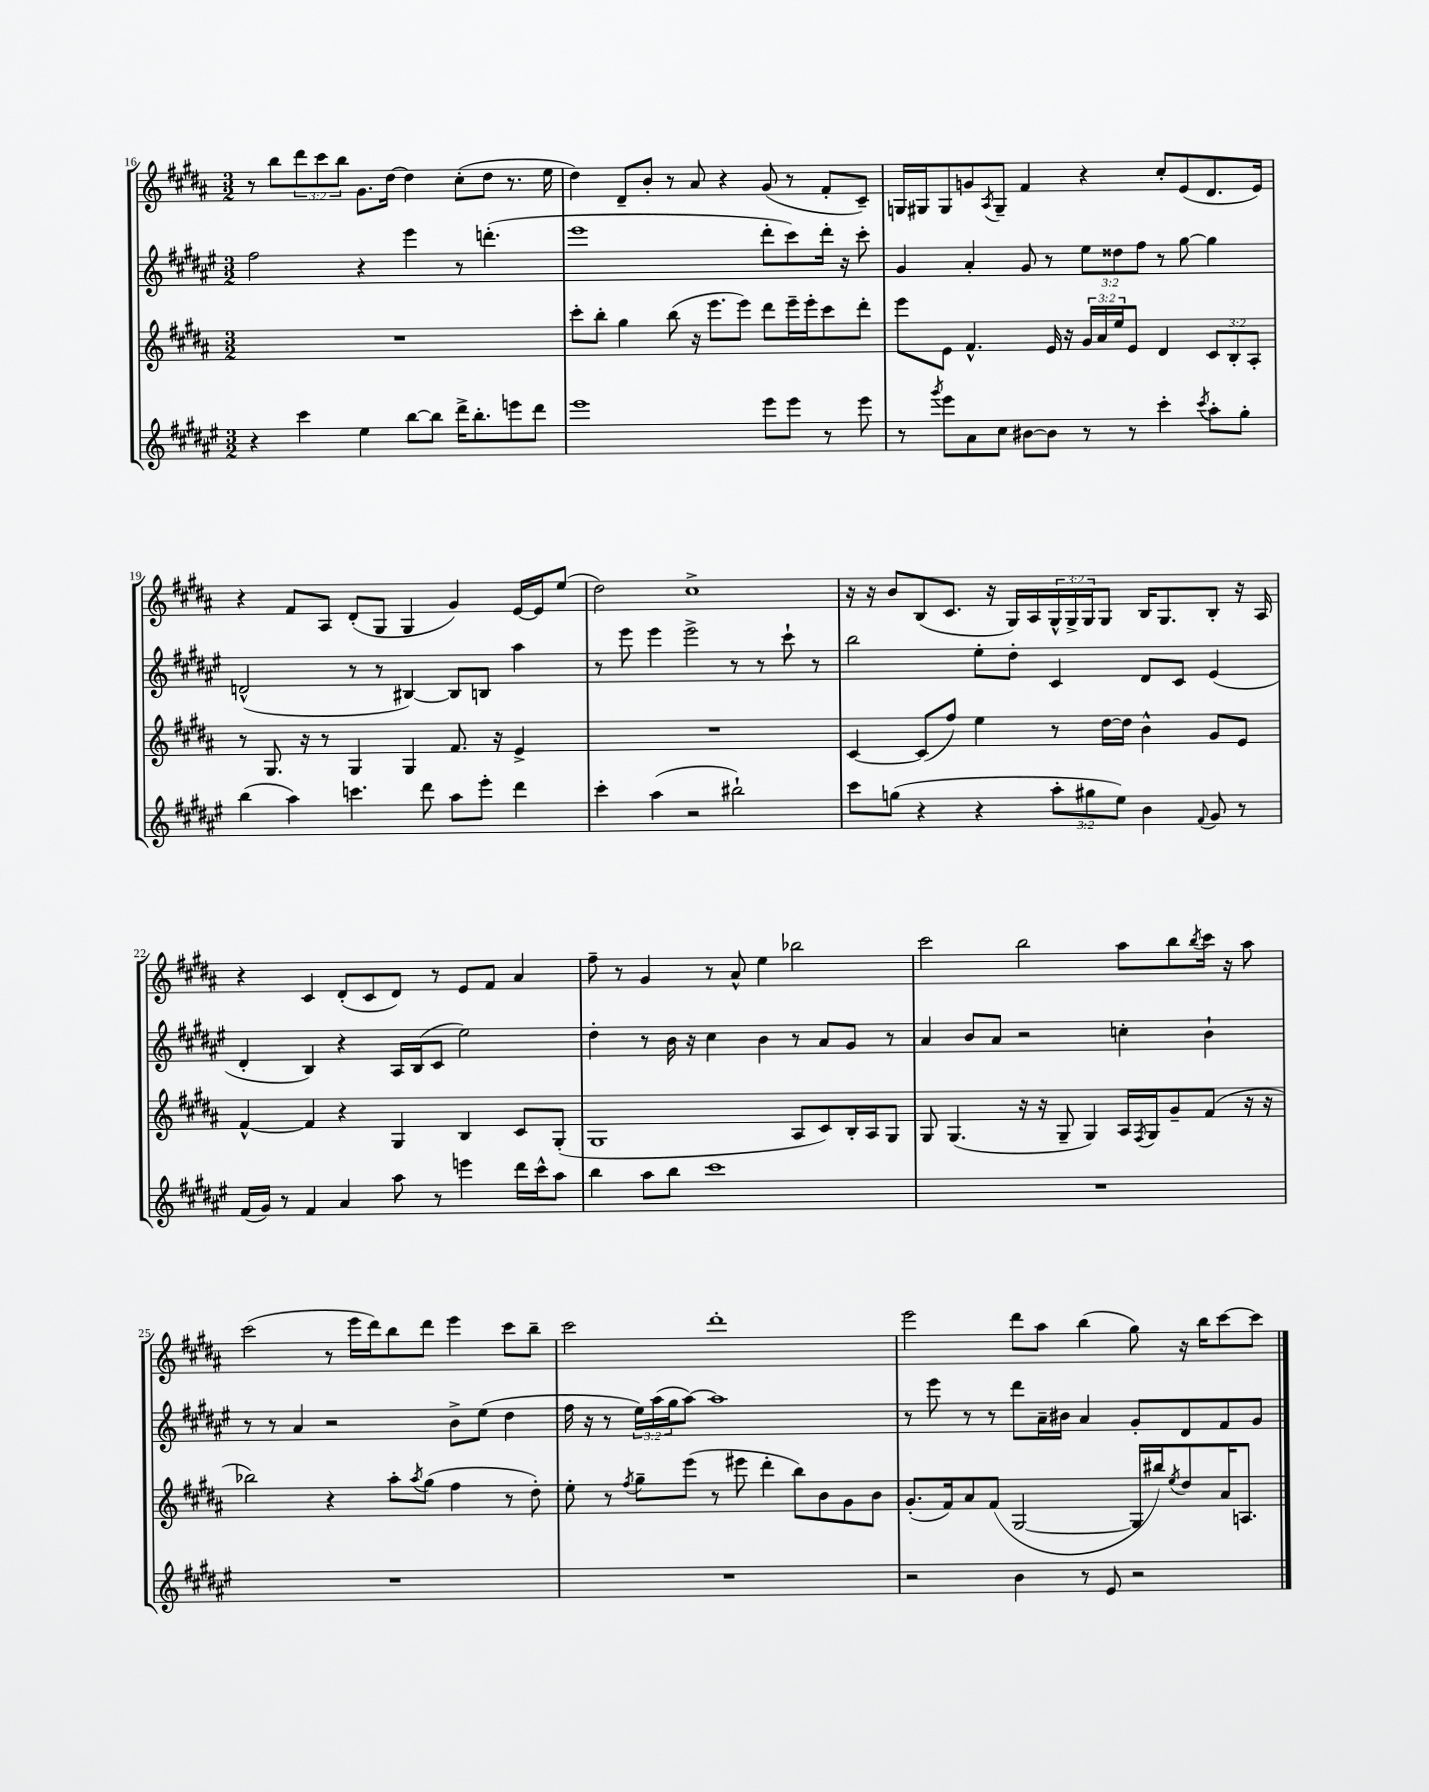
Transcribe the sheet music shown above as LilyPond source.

<<
\new StaffGroup <<
\new Staff = "s0" {
    \clef treble \key b \major \numericTimeSignature \time 3/2 \override Staff.TupletNumber.text = #tuplet-number::calc-fraction-text
    r8 b''8 \tuplet 3/2 { dis'''8 cis'''8 b''8 } gis'8. dis''16~ dis''4 cis''8-.( dis''8 r8. e''16 |
    dis''4) dis'8-- b'8-. r8 ais'8 r4 gis'8( r8 fis'8-. cis'8--) |
    g16 gis16 gis8 g'8 \acciaccatura { ais8 } gis8-- fis'4 r4 cis''8-. e'8( dis'8. e'16) |
    r4 fis'8 ais8 dis'8-.( gis8 gis4 gis'4) e'16~ e'16 e''8( |
    dis''2) cis''1-> |
    r16 r16 b'8 b8( cis'8. r16 gis16) ais16 \tuplet 3/2 { gis16-^ gis16-> gis16 } gis8 b16 gis8. b8-. r16 ais16 |
    r4 cis'4 dis'8-.( cis'8 dis'8) r8 e'8 fis'8 ais'4 |
    fis''8-- r8 gis'4 r8 ais'8-^ e''4 bes''2 |
    cis'''2 b''2 ais''8 b''8 \acciaccatura { b''8 } cis'''16 r16 ais''8 |
    cis'''2( r8 e'''16 dis'''16) b''8 dis'''8 e'''4 cis'''8 b''8-- |
    cis'''2 dis'''1-. |
    e'''2 dis'''8 ais''8 b''4( gis''8) r16 b''16 cis'''8~ cis'''8 \bar "|." |
}
\new Staff = "s1" {
    \clef treble \key fis \major \numericTimeSignature \time 3/2 \override Staff.TupletNumber.text = #tuplet-number::calc-fraction-text
    fis''2 r4 eis'''4 r8 d'''4.-.( |
    eis'''1 dis'''8-. cis'''8) dis'''16-. r16 cis'''8-. |
    gis'4 ais'4-. gis'8 r8 \tuplet 3/2 { eis''8 disis''8 fis''8 } r8 gis''8~ gis''4 |
    d'2-^( r8 r8 bis4~) bis8 b8 ais''4 |
    r8 eis'''8 eis'''4 eis'''2-> r8 r8 cis'''8-! r8 |
    b''2 eis''8-. dis''8-. cis'4 dis'8 cis'8 eis'4( |
    dis'4-. b4) r4 ais16 b16( cis'8 eis''2) |
    dis''4-. r8 b'16 r16 cis''4 b'4 r8 ais'8 gis'8 r8 |
    ais'4 b'8 ais'8 r2 c''4-. b'4-! |
    r8 r8 ais'4 r2 b'8-> eis''8( dis''4 |
    fis''16 r16 r8 \tuplet 3/2 { eis''16) ais''16( gis''16 } ais''8~) ais''1 |
    r8 eis'''8 r8 r8 dis'''8 ais'16-- bis'16 ais'4 gis'8-. dis'8 fis'8 gis'8 \bar "|." |
}
\new Staff = "s2" {
    \clef treble \key b \major \numericTimeSignature \time 3/2 \override Staff.TupletNumber.text = #tuplet-number::calc-fraction-text
    R1. |
    cis'''8-. b''8-. gis''4 b''8( r16 e'''8. e'''8) dis'''8 e'''16-- e'''16-. cis'''8 dis'''8-. |
    e'''8 e'8 fis'4.-^ e'16 r16 \tuplet 3/2 { gis'16 ais'16 e''16 } e'8 dis'4 \tuplet 3/2 { cis'8 b8-. ais8-. } |
    r8 gis8. r16 r8 gis4 gis4 fis'8. r16 e'4-> |
    R1. |
    cis'4~ cis'8( fis''8) e''4 r8 dis''16~ dis''16 b'4-^ gis'8 e'8 |
    fis'4~-^ fis'4 r4 gis4 b4 cis'8 gis8-.( |
    gis1 ais8 cis'8) b16-. ais16 gis8 |
    gis8 gis4.( r16 r16 gis8-- gis4) ais16 \acciaccatura { fis8 } gis16 gis'8-- fis'8( r16 r16 |
    bes''2) r4 ais''8-. \acciaccatura { ais''8 } gis''8( fis''4 r8 dis''8-.) |
    e''8-. r8 \acciaccatura { fis''8 } gis''8-- e'''8( r8 eis'''8 dis'''4-. b''8) b'8 gis'8 b'8 |
    gis'8.-.( fis'16) ais'8 fis'8( gis2~ gis16 bis''16) \acciaccatura { e''8 } dis''8 ais'16 a8. \bar "|." |
}
\new Staff = "s3" {
    \clef treble \key fis \major \numericTimeSignature \time 3/2 \override Staff.TupletNumber.text = #tuplet-number::calc-fraction-text
    r4 cis'''4 eis''4 b''8~ b''8 dis'''16-> b''8.-. e'''8 dis'''8 |
    eis'''1 eis'''8 eis'''8 r8 eis'''8 |
    r8 \acciaccatura { gis'''8 } eis'''8 ais'8 cis''8 bis'8~ bis'8 r8 r8 cis'''4-. \acciaccatura { cis'''8 } ais''8-. gis''8-. |
    b''4( ais''4) c'''4. dis'''8 ais''8 eis'''8-. dis'''4 |
    cis'''4-. ais''4( r2 bis''2-!) |
    cis'''8 g''8( r4 r4 \tuplet 3/2 { ais''8-. gis''8 eis''8) } b'4 \appoggiatura { fis'8 } gis'8 r8 |
    fis'16( gis'16) r8 fis'4 ais'4 ais''8 r8 e'''4 dis'''16 cis'''16-^ ais''8 |
    b''4 ais''8 b''8 cis'''1 |
    R1. |
    R1. |
    R1. |
    r2 b'4 r8 eis'8 r2 \bar "|." |
}
>>
>>
\layout { \context { \Score currentBarNumber = #16 } }
